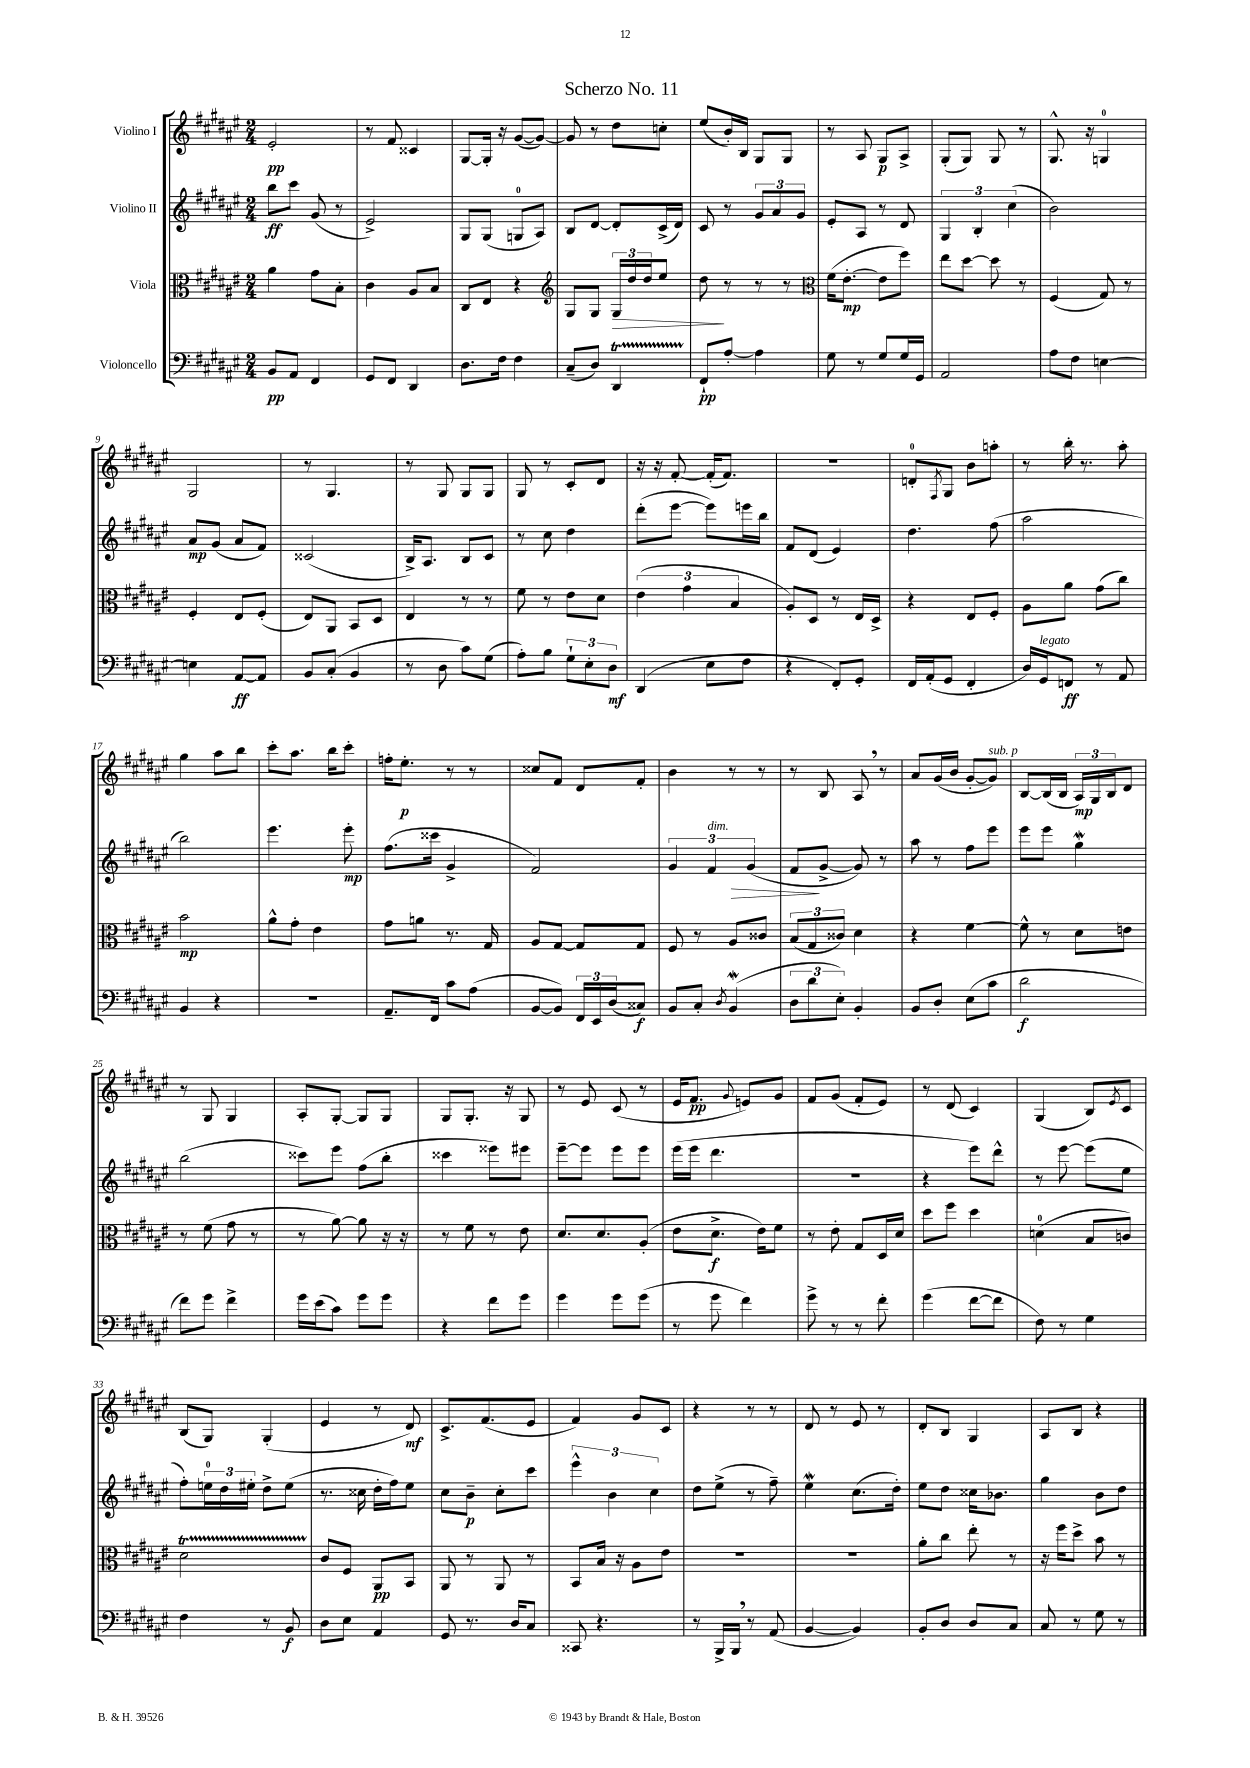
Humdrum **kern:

**kern	**kern	**kern	**kern
*staff4	*staff3	*staff2	*staff1
*clefF4	*clefC3	*clefG2	*clefG2
*k[f#c#g#d#a#e#]	*k[f#c#g#d#a#e#]	*k[f#c#g#d#a#e#]	*k[f#c#g#d#a#e#]
*M2/4	*M2/4	*M2/4	*M2/4
8BB	4a#	8bb	2e#'
8AA#	.	8ccc#	.
4FF#	8g#	(8g#	.
.	8B'	8r	.
=	=	=	=
8GG#	4c#	2e#^)	8r
8FF#	.	.	8f#
4DD#	8A#	.	4c##
.	8B	.	.
=	=	=	=
8.D#	8C#	8G#	[8G#
.	8E#	(8G#	16G#']
16F#	.	.	16r
4F#	4r	8G	([8g#
.	.	8A#)	8g#_)
=	=	=	=
*	*clefG2	*	*
(8C#~	8G#	8B	8g#]
8D#)	8G#	[8d#	8r
4DD#	24G#	8d#']	8dd#
.	24dd#	.	.
.	24dd#	.	.
.	8ee#	(16c#^	8cc'
.	.	16d#)	.
=	=	=	=
8FF#`	8dd#	8c#	(8ee#
[8A#'	8r	8r	16b')
.	.	.	16B
4A#]	8r	12g#	8G#
.	.	12a#	.
.	8r	.	8G#
.	.	12g#	.
=	=	=	=
*	*clefC3	*	*
8G#	(16f#	8e#'	8r
.	[8.e#'	.	.
8r	.	8A#	8A#
8G#	8e#]	8r	8G#
16G#	8ff#)	8d#	8A#^
16GG#	.	.	.
=	=	=	=
2AA#	8ee#	6G#	(8G#'
.	[8dd#	.	8G#)
.	.	6B'	.
.	8dd#]	.	8G#
.	.	(6cc#	.
.	8r	.	8r
=	=	=	=
8A#	(4F#	2b)	8.G#^^
8F#	.	.	.
.	.	.	16r
[4E	8G#)	.	4G
.	8r	.	.
=	=	=	=
4E]	4F#'	8a#	2G#
.	.	(8g#	.
[8AA#	8E#	8a#	.
8AA#]	(8F#'	8f#)	.
=	=	=	=
8BB	8E#)	(2c##	8r
(8C#'	8AA#	.	4.G#
4BB	8BB	.	.
.	8D#	.	.
=	=	=	=
8r	4E#	16B^)	8r
.	.	8.A#	.
8D#	.	.	8G#
8c#)	8r	8B	8G#
(8G#	8r	8c#	8G#
=	=	=	=
8A#')	8f#	8r	8G#
8B	8r	8cc#	8r
12G#`	8e#	4dd#	8c#'
12E#'	.	.	.
.	8d#	.	8d#
12D#	.	.	.
=	=	=	=
(4DD#	(6e#	(8ddd#'	16r
.	.	.	16r
.	.	[8eee#	[8f#'
.	6g#	.	.
8E#	.	8eee#])	(16f#']
.	.	.	8.f#)
.	6B	.	.
8F#	.	16eee	.
.	.	16bb	.
=	=	=	=
4r	8A#')	8f#	2r
.	8D#	(8d#	.
8FF#')	8r	4e#)	.
8GG#'	16E#	.	.
.	16D#^	.	.
=	=	=	=
16FF#	4r	4.dd#	8d'
(16AA#'	.	.	.
.	.	.	8qF#
8GG#	.	.	8G#
4FF#'	8E#	.	8b
.	8F#'	(8ff#	8aa'
=	=	=	=
16D#)	8A#	2aa#	8r
16GG#	.	.	.
8FF	8a#	.	16bb'
.	.	.	8.r
8r	(8g#	.	.
8AA#	8cc#)	.	8aa#'
=	=	=	=
4BB	2b	2bb)	4gg#
4r	.	.	8aa#
.	.	.	8bb
=	=	=	=
2r	8a#^^	4.eee#	8ccc#'
.	8g#'	.	8.aa#
.	4e#	.	.
.	.	.	16bb
.	.	8eee#'	8ccc#'
=	=	=	=
8.AA#~	8g#	(8.ff#	16ff'
.	.	.	8.ee#'
.	8a	.	.
16FF#	.	16ccc##	.
8c#	8.r	4g#^	8r
(8A#	.	.	8r
.	16G#	.	.
=	=	=	=
[8BB	8A#	2f#)	8cc##
8BB])	[8G#	.	8f#
24FF#	8G#]	.	8d#
24EE#	.	.	.
(24D#	.	.	.
8C##)	8G#	.	8f#'
=	=	=	=
8BB	8F#	6g#	4b
8C#'	8r	.	.
.	.	6f#	.
8qD#	.	.	.
(4BB	8A#	.	8r
.	.	(6g#	.
.	8c##	.	8r
=	=	=	=
12D#	(12B	8f#	8r
12d#	12G#	.	.
.	.	[8g#^	8B
12E#')	12c##)	.	.
4BB'	4d#	8g#])	8A#
.	.	8r	8r
=	=	=	=
8BB	4r	8aa#	8a#
8D#'	.	8r	(16g#
.	.	.	16b
(8E#	[4f#	8ff#	[8g#'
8c#	.	8eee#	8g#])
=	=	=	=
2d#	8f#^^]	8eee#	[8B
.	8r	8eee#	(16B]
.	.	.	16B
.	8d#	4gg#	24A#)
.	.	.	24G#
.	.	.	24B
.	8e	.	8d#
=	=	=	=
8f#)	8r	(2bb	8r
8g#	(8f#	.	8G#
4f#^	8g#	.	4G#
.	8r	.	.
=	=	=	=
16g#	8r	8ccc##)	8A#'
(16e#	.	.	.
8c#)	[8a#)	8eee#	[8G#'
8g#	8a#]	(8ff#	8G#]
8g#	16r	8bb'	8G#
.	16r	.	.
=	=	=	=
4r	8r	4ccc##	8G#
.	8f#	.	8.G#'
8f#	8r	8eee##)	.
.	.	.	16r
8g#	8e#	8eee#	8G#
=	=	=	=
4g#	8.d#	[8eee#~	8r
.	.	8eee#]	8e#
.	8.d#	.	.
8g#	.	8eee#	(8c#
(8g#	(8A#'	8eee#	8r
=	=	=	=
8r	8e#	(16eee#	16e#
.	.	16eee#	8.f#
8g#	8.d#^	4.ddd#	.
.	.	.	8qqg#
4f#)	.	.	8e)
.	16e#)	.	.
.	8f#	.	8g#
=	=	=	=
8g#^	8r	2r	8f#
8r	8e#'	.	(8g#
8r	8G#	.	8f#'
8f#'	16D#	.	8e#)
.	16d#	.	.
=	=	=	=
(4g#	8dd#	4r	8r
.	8ff#	.	(8d#
[8f#	4dd#	8eee#)	4c#)
8f#]	.	8ddd#^^	.
=	=	=	=
8F#)	(4d	8r	(4G#
8r	.	[8eee#	.
4G#	8B	(8eee#]	8B)
.	.	.	8qe#
.	8c)	8ee#	8c#
=	=	=	=
4F#	2d#	8ff#')	(8B
.	.	24ee	8G#)
.	.	24dd#	.
.	.	24ee#'	.
8r	.	8dd#^	(4G#'
8BB	.	(8ee#	.
=	=	=	=
8D#	8c#	8.r	4e#
8E#	8F#	.	.
.	.	16cc##	.
4AA#	8AA#	16dd#'	8r
.	.	16ff#)	.
.	8BB	8ee#	8d#)
=	=	=	=
8GG#	8AA#	8cc#	8.c#^
8.r	8r	8b~	.
.	.	.	(8.f#
.	8AA#	8cc#'	.
16D#	.	.	.
8C#	8r	8ccc#	8e#
=	=	=	=
8CC##	8BB	6eee#^^	4f#)
4.r	16B	.	.
.	.	6b	.
.	16r	.	.
.	8A#	.	8g#
.	.	6cc#	.
.	8e#	.	8c#
=	=	=	=
8r	2r	8dd#	4r
16BBB^	.	(8ee#^	.
16BBB	.	.	.
8r	.	8r	8r
(8AA#	.	8ff#~)	8r
=	=	=	=
[4BB	2r	4ee#	8d#
.	.	.	8r
4BB])	.	(8.cc#	8e#
.	.	.	8r
.	.	16dd#')	.
=	=	=	=
8BB'	8a#'	8ee#	8d#'
8D#	8cc#	8dd#	8B
8D#	8ee#'	16cc##	4G#
.	.	8.b-	.
8C#	8r	.	.
=	=	=	=
8C#	16r	4gg#	8A#
.	16ff#	.	.
8r	8dd#^	.	8B
8G#	8b	8b	4r
8r	8r	8dd#	.
==	==	==	==
*-	*-	*-	*-
